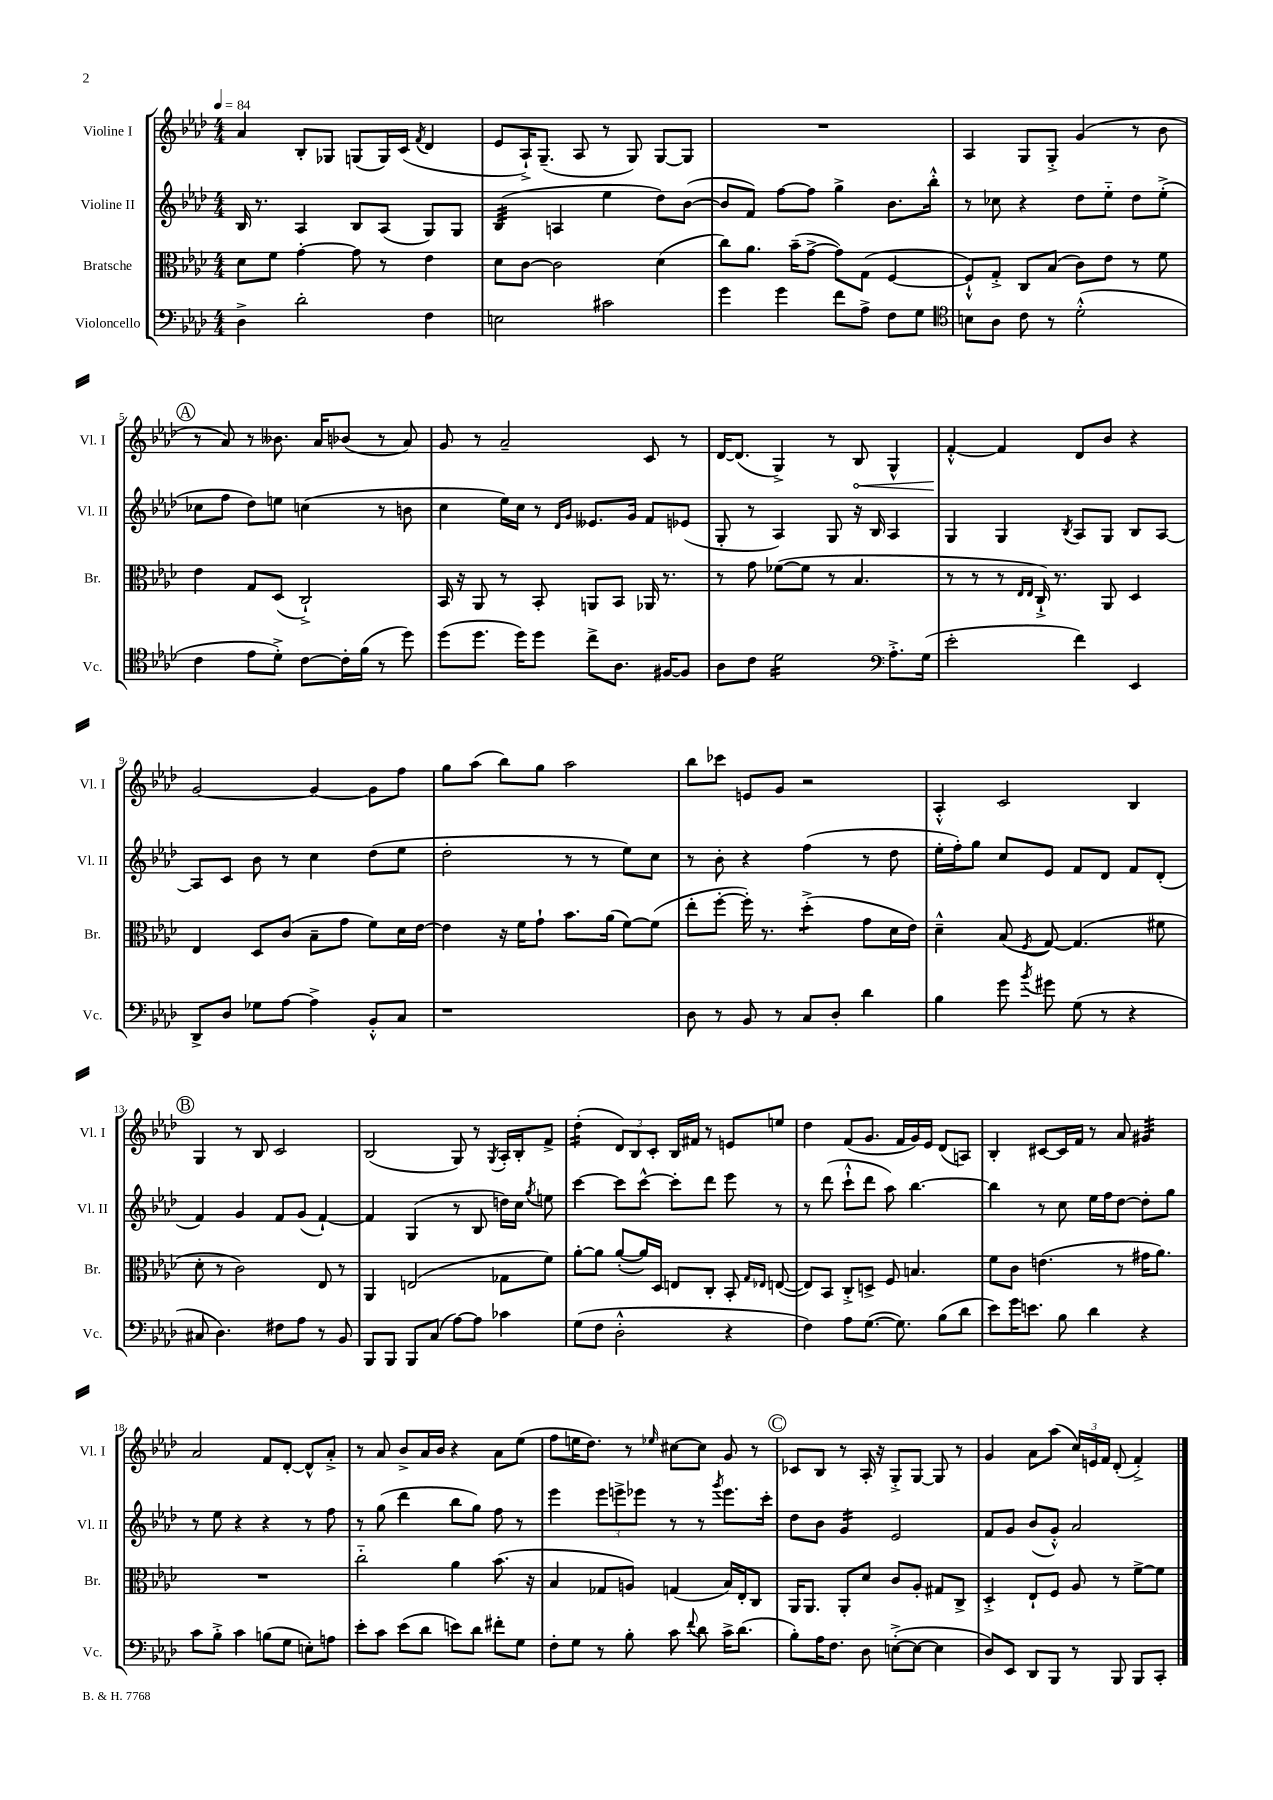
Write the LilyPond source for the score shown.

<<
\new StaffGroup <<
\new Staff = "s0" \with { instrumentName = "Violine I" shortInstrumentName = "Vl. I" } {
    \clef treble \key aes \major \numericTimeSignature \time 4/4 \tempo 4 = 84
    \autoBeamOff aes'4 bes8[-. ges8] g8[( g16) c'16]( \acciaccatura { f'8 } des'4 |
    ees'8[ aes16-!->) g8.]--( aes8 r8 g8) g8[~ g8] |
    R1 |
    aes4 g8[ g8]-.-> g'4( r8 bes'8 |
    \mark \markup { \circle "A" } r8 aes'8) r8 beses'8. aes'16[ bes'8]( r8 aes'8) |
    g'8 r8 aes'2-- c'8 r8 |
    des'16[~ des'8.]( g4->) r8 \once \override Hairpin.circled-tip = ##t bes8\< g4-^ |
    f'4~-.-^\! f'4 des'8[ bes'8] r4 |
    g'2~ g'4~ g'8[ f''8] |
    g''8[ aes''8]( bes''8[) g''8] aes''2 |
    bes''8[ ces'''8] e'8[ g'8] r2 |
    aes4-.-^ c'2 bes4 |
    \mark \markup { \circle "B" } g4 r8 bes8 c'2 |
    bes2( g8) r8 \acciaccatura { g8 } aes16[-. bes16-. f'8]-> |
    des''4:16-.( \tuplet 3/2 { des'8[) bes8 c'8]-. } bes16[ fis'16] r8 e'8[ e''8] |
    des''4 f'8[( g'8.] f'16[ g'16) ees'16] des'8[( a8]) |
    bes4-. cis'8[~ cis'16 f'16] r8 aes'8 gis'4:32 |
    aes'2 f'8[ des'8]~-. des'8[-^ aes'8]-.-> |
    r8 aes'8 bes'8[-> aes'16 bes'16] r4 aes'8[ ees''8]( |
    f''8[ e''16 des''8.]) r8 \grace { ees''16 } cis''8[~ cis''8] g'8 r8 |
    \mark \markup { \circle "C" } ces'8[ bes8] r8 aes16-. r16 g8[-.-> g8]~ g8 r8 |
    g'4 aes'8[ aes''8]( \tuplet 3/2 { c''16[) e'16 f'16] } des'8-.( f'4-.->) \bar "|." |
}
\new Staff = "s1" \with { instrumentName = "Violine II" shortInstrumentName = "Vl. II" } {
    \clef treble \key aes \major \numericTimeSignature \time 4/4
    \autoBeamOff bes16 r8. aes4 bes8[ aes8]( g8[) g8] |
    bes4:32( a4 ees''4 des''8[) bes'8]~( |
    bes'8[ f'8]) f''8[~ f''8] g''4-> bes'8.[ bes''16]-.-^ |
    r8 ces''8 r4 des''8[ ees''8]-_ des''8[ ees''8]-.->( |
    \mark \markup { \circle "A" } ces''8[ f''8] des''8[) e''8] c''4( r8 b'8 |
    c''4 ees''16[) c''16] r8 \grace { des'16[ g'16] } eeses'8.[ g'16] f'8[ ees'8]( |
    g8-. r8 aes4) g8 r16 bes16 aes4 |
    g4 g4 \acciaccatura { bes8 } aes8[ g8] bes8[ aes8]~ |
    aes8[ c'8] bes'8 r8 c''4 des''8[( ees''8] |
    des''2-. r8 r8 ees''8[) c''8] |
    r8 bes'8-. r4 f''4( r8 des''8 |
    ees''16[-. f''16-.) g''8] c''8[ ees'8] f'8[ des'8] f'8[ des'8]-.( |
    \mark \markup { \circle "B" } f'4) g'4 f'8[ g'8]( f'4~-!) |
    f'4 g4( r8 bes8 d''16[) c''16] \acciaccatura { g''8 } e''8 |
    c'''4~ c'''8[ c'''8]~-^ c'''8[-. des'''8] ees'''8 r8 |
    r8 des'''8( c'''8[-!-^ des'''8] aes''8) bes''4.~ |
    bes''4 r8 c''8 ees''16[ f''16 des''8]~ des''8[-. g''8] |
    r8 ees''8 r4 r4 r8 f''8 |
    r8 g''8( des'''4 bes''8[ g''8]) f''8 r8 |
    ees'''4 \tuplet 3/2 { ees'''8[ e'''8-> ees'''8] } r8 r8 \acciaccatura { g'''8 } ees'''8.[ c'''16]-. |
    \mark \markup { \circle "C" } des''8[ bes'8] g'4:16 ees'2 |
    f'8[ g'8] bes'8[( g'8]-.-^) aes'2 \bar "|." |
}
\new Staff = "s2" \with { instrumentName = "Bratsche" shortInstrumentName = "Br." } {
    \clef alto \key aes \major \numericTimeSignature \time 4/4
    \autoBeamOff des'8[ f'8] g'4~-. g'8 r8 ees'4 |
    des'8[ c'8]~ c'2 des'4( |
    c''8[) aes'8.] bes'16[--( g'8]~-> g'8[) g8]( f4~ |
    f8[-!-^) g8]-.-> c8[ bes8]( c'8[) ees'8] r8 f'8 |
    \mark \markup { \circle "A" } ees'4 g8[ des8]( c2-!->) |
    bes,16 r16 aes,8 r8 bes,8-. a,8[ bes,8] aes,16 r8. |
    r8 g'8 fes'8[~( fes'8] r8 bes4. |
    r8 r8 r8 \grace { ees16[ ees16] } c16-!->) r8. aes,8 des4 |
    ees4 des8[ c'8]( bes8[-- g'8] f'8[) des'16 ees'16]~ |
    ees'4 r16 f'16[ g'8]-! bes'8.[ aes'16]( f'8[~) f'8]( |
    ees''8[-. f''8]~-. f''16-.) r8. des''4:8-.->( g'8[ des'16 ees'16]) |
    des'4---^ bes8( \acciaccatura { f8 } g8~) g4.( fis'8 |
    \mark \markup { \circle "B" } des'8-. r8 c'2) ees8 r8 |
    aes,4 e2( ges8[ f'8]) |
    aes'8[~-. aes'8] aes'8[~-.( aes'16) des16] e8[ c8]-. bes,8-. \grace { g16[ ees16] } e8~( |
    e8[) bes,8] c8[-.-> d8]-> f8 b4. |
    f'8[ c'8] e'4.( r8 gis'16[ aes'8.]) |
    R1 |
    c''2-_ aes'4 bes'8.( r16 |
    bes4 ges8[ a8]) g4( bes16[) ees16-. c8] |
    \mark \markup { \circle "C" } aes,16[ aes,8.] aes,8[-. des'8] c'8[ aes8]-. gis8[ c8]-> |
    des4-.-> ees8[-! f8] aes8 r8 f'8[~-> f'8] \bar "|." |
}
\new Staff = "s3" \with { instrumentName = "Violoncello" shortInstrumentName = "Vc." } {
    \clef bass \key aes \major \numericTimeSignature \time 4/4
    \autoBeamOff des4-> des'2-. f4 |
    e2 cis'2 |
    g'4 g'4 f'8[ aes8]-> f8[ g8] |
    \clef tenor b8[ aes8] c'8 r8 des'2-.-^( |
    \mark \markup { \circle "A" } c'4 ees'8[ des'8]-.->) c'8[~ c'16-. f'16]( r8 des''8) |
    des''8[( des''8.] des''16[) des''8] c''8[-> aes8.] fis16[~ fis8] |
    aes8[ c'8] des'2:16 \clef bass aes8.[-.-> g16]( |
    ees'2-. f'4) ees,4 |
    des,8[-> des8] ges8[ aes8]~ aes4-> bes,8[-.-^ c8] |
    r1 |
    des8 r8 bes,8 r8 c8[ des8]-. des'4 |
    bes4 g'8 \acciaccatura { bes'8 } gis'8 g8( r8 r4 |
    \mark \markup { \circle "B" } cis8 des4.) fis8[ aes8] r8 bes,8 |
    bes,,8[ bes,,8] bes,,8[ c8]( aes8[~) aes8] ces'4 |
    g8[( f8] des2-.-^ r4 |
    f4) aes8[ g8.]~( g8.) bes8[( des'8] |
    ees'8[) g'16 e'8.] bes8 des'4 r4 |
    c'8[ bes8]-.-> c'4 b8[( g8] e8[-.) a8] |
    ees'8[-. c'8] ees'8[( des'8] e'8[) des'8] fis'8[-. g8] |
    f8[-. g8] r8 bes8-. c'8 \appoggiatura { f'8 } des'8 c'16[-> des'8.]( |
    \mark \markup { \circle "C" } bes8[-.) aes16 f8.] des8 e8[~-.->( e8]~ e4 |
    des8[) ees,8] des,8[ bes,,8] r8 bes,,8 bes,,8[ c,8]-. \bar "|." |
}
>>
>>
